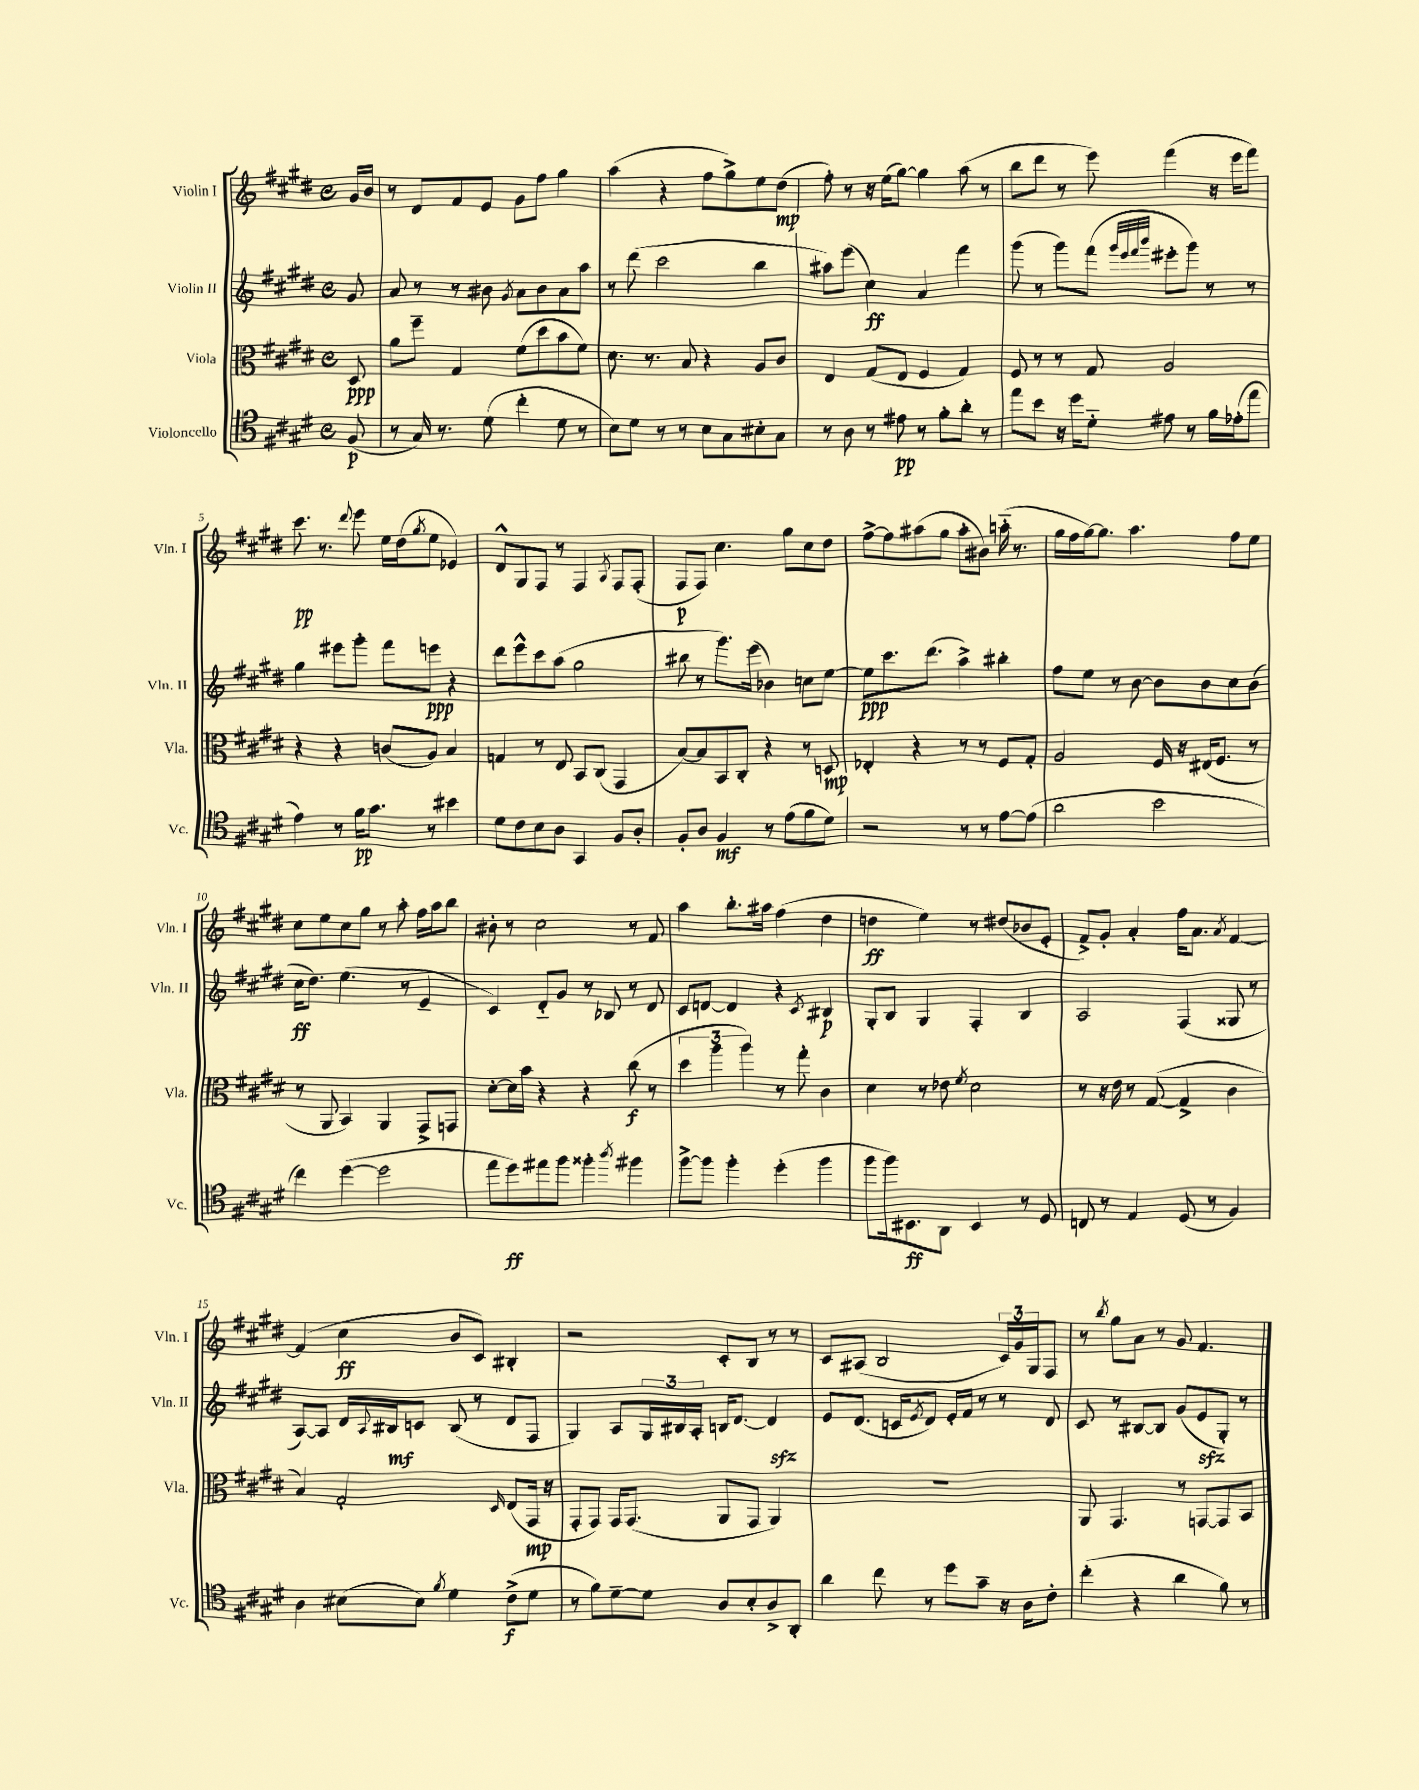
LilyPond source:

<<
\new StaffGroup <<
\new Staff = "s0" \with { instrumentName = "Violin I" shortInstrumentName = "Vln. I" } {
    \clef treble \key e \major \defaultTimeSignature \time 4/4 \partial 8
    gis'16 b'16 |
    r8 dis'8 fis'8 e'8 gis'8 fis''8 gis''4 |
    a''4( r4 fis''8 gis''8->) e''8 dis''8\mp( |
    fis''8-.) r8 r16 e''16( gis''8~) gis''4 a''8( r8 |
    b''8 dis'''8 r8 e'''8) fis'''4( r16 e'''16 fis'''8) |
    cis'''8.\pp r8. \appoggiatura { dis'''8 } e'''8 e''16 dis''16( \acciaccatura { gis''8 } e''8 ees'4) |
    dis'8-^ gis8 fis8 r8 fis4 \acciaccatura { a8 } fis8 fis8-.( |
    fis8\p fis8) cis''4. gis''8 cis''8 dis''8 |
    fis''8~-> fis''8 ais''8( gis''8 ais''8-. bis'8) a''16-_( r8. |
    gis''16 fis''16 gis''16~) gis''8. a''4. fis''8 e''8 |
    cis''8 e''8 cis''8 gis''8 r8 a''8-. fis''16 a''16 b''8 |
    bis'8-. r8 cis''2 r8 fis'8 |
    a''4 b''8.-. ais''16 fis''4( dis''4 |
    d''4\ff e''4) r8 dis''8( bes'8 e'8-. |
    fis'8->) gis'8-. a'4-. fis''16 a'8. \acciaccatura { a'8 } fis'4~ |
    fis'4( cis''4\ff b'8 cis'8) bis4-. |
    r2 cis'8-. b8 r8 r8 |
    cis'8 ais8( b2 \tuplet 3/2 { cis'16) gis'16 gis16 } fis8 |
    r8 \acciaccatura { b''8 } gis''8 a'8 r8 gis'8 fis'4. \bar "|." |
}
\new Staff = "s1" \with { instrumentName = "Violin II" shortInstrumentName = "Vln. II" } {
    \clef treble \key e \major \defaultTimeSignature \time 4/4 \partial 8
    gis'8 |
    a'8 r8 r8 bis'8 \acciaccatura { gis'8 } a'8 bis'8 a'8 a''8 |
    r8 dis'''8( cis'''2 b''4 |
    ais''8) e'''8( cis''4\ff) a'4 fis'''4 |
    gis'''8( r8 gis'''8) fis'''8( \grace { gis'''32 e'''32 fis'''32 b'''32 } eis'''8-. gis'''8) r8 r8 |
    gis''4 eis'''8 gis'''8-. fis'''8 e'''8\ppp r4 |
    dis'''8 e'''8-^ cis'''8 a''8( gis''2 |
    bis''8 r8 gis'''8.) e'''16( bes'4) c''8 e''8~ |
    e''8\ppp cis'''8. dis'''8.( a''4->) bis''4-. |
    fis''8 e''8 r8 b'8~ b'8 b'8 cis''8 b'8( |
    cis''16\ff dis''8.) e''4.( r8 e'4-- |
    cis'4) dis'8-_ gis'8 r8 bes8 r8 dis'8 |
    cis'8 d'8~ d'4 r4 \acciaccatura { cis'8 } bis4\p |
    gis8-. b8 gis4 fis4-. b4 |
    a2 fis4( gisis8 r8 |
    a8~) a8 dis'16 \appoggiatura { a8 } bis16\mf c'8 bis8( r8 dis'8 fis8 |
    gis4) a8 \tuplet 3/2 { gis16 bis16 a16-. } b16 dis'8.~ dis'4\sfz |
    e'8 dis'8.( c'16 \acciaccatura { e'8 } dis'8) e'16-. fis'16 r8 r8 dis'8 |
    cis'8 r8 bis8~ bis8 gis'8( e'8\sfz gis8-.) r8 \bar "|." |
}
\new Staff = "s2" \with { instrumentName = "Viola" shortInstrumentName = "Vla." } {
    \clef alto \key e \major \defaultTimeSignature \time 4/4 \partial 8
    dis8\ppp |
    a'8 fis''8-- gis4 fis'8( dis''8 b'8 fis'8) |
    dis'8. r8. b8 r4 a8 cis'8 |
    e4 gis8( e8 fis4 gis4) |
    fis8 r8 r8 gis8 a2 |
    r4 r4 c'8( a8) b4 |
    g4 r8 e8 b,8 cis8( gis,4 |
    b8~) b8 b,8 cis8-. r4 r8 d8\mp |
    ees4-. r4 r8 r8 fis8 gis8-. |
    a2 fis16 r16 eis16( fis8. r8 |
    r8 a,8 b,4) a,4 gis,8-> g,8 |
    dis'8~-. dis'16 b'16 r4 r4 cis''8\f( r8 |
    \tuplet 3/2 { dis''4 a''4 a''4) } r8 gis''8-. cis'4 |
    dis'4 r8 ees'8 \acciaccatura { fis'8 } dis'2 |
    r8 r16 e'16 r8 gis8~( gis4-> cis'4 |
    b4) gis2-. \grace { dis16 } e8( gis,16\mp r16 |
    gis,8-. gis,8) gis,16 gis,8.( a,8 gis,8 a,4) |
    R1 |
    a,8 gis,4. r8 g,8~ g,8 b,8 \bar "|." |
}
\new Staff = "s3" \with { instrumentName = "Violoncello" shortInstrumentName = "Vc." } {
    \clef tenor \key e \major \defaultTimeSignature \time 4/4 \partial 8
    fis8\p( |
    r8 gis16) r8. dis'8( cis''4-. dis'8 r8 |
    b8) dis'8 r8 r8 b8 gis8 bis8-. gis8 |
    r8 a8 r8 eis'8\pp r8 fis'8-. a'8-. r8 |
    e''8 b'8 r16 dis''16 dis'8-_ eis'8 r8 fis'16 ees'16-.( e''8 |
    e'4) r8 fis'16\pp gis'8. r8 bis'4 |
    dis'8 cis'8 b8 a8 gis,4 fis8 a8-. |
    fis8-. a8 fis4\mf r8 e'8( fis'8 dis'8) |
    r2 r8 r8 e'8~ e'8( |
    a'2 b'2 |
    cis''4) dis''4~( dis''2 |
    e''8 dis''8\ff) eis''8 fis''8 fisis''4-. \acciaccatura { a''8 } fis''4 |
    fis''8~-> fis''8 fis''4-. dis''4-.( fis''4 |
    fis''8 fis''16) bis,8.\ff a,8 bis,4 r8 dis8 |
    c8 r8 e4 dis8( r8 fis4) |
    a4 bis8( bis8) \acciaccatura { fis'8 } dis'4 cis'8->\f( dis'8 |
    r8 fis'8) dis'8~-- dis'8 a8 b8-. a8-> a,8-. |
    a'4 cis''8 r8 dis''8 gis'8-- r16 a16 cis'8-. |
    cis''4-.( r4 a'4 fis'8) r8 \bar "|." |
}
>>
>>
